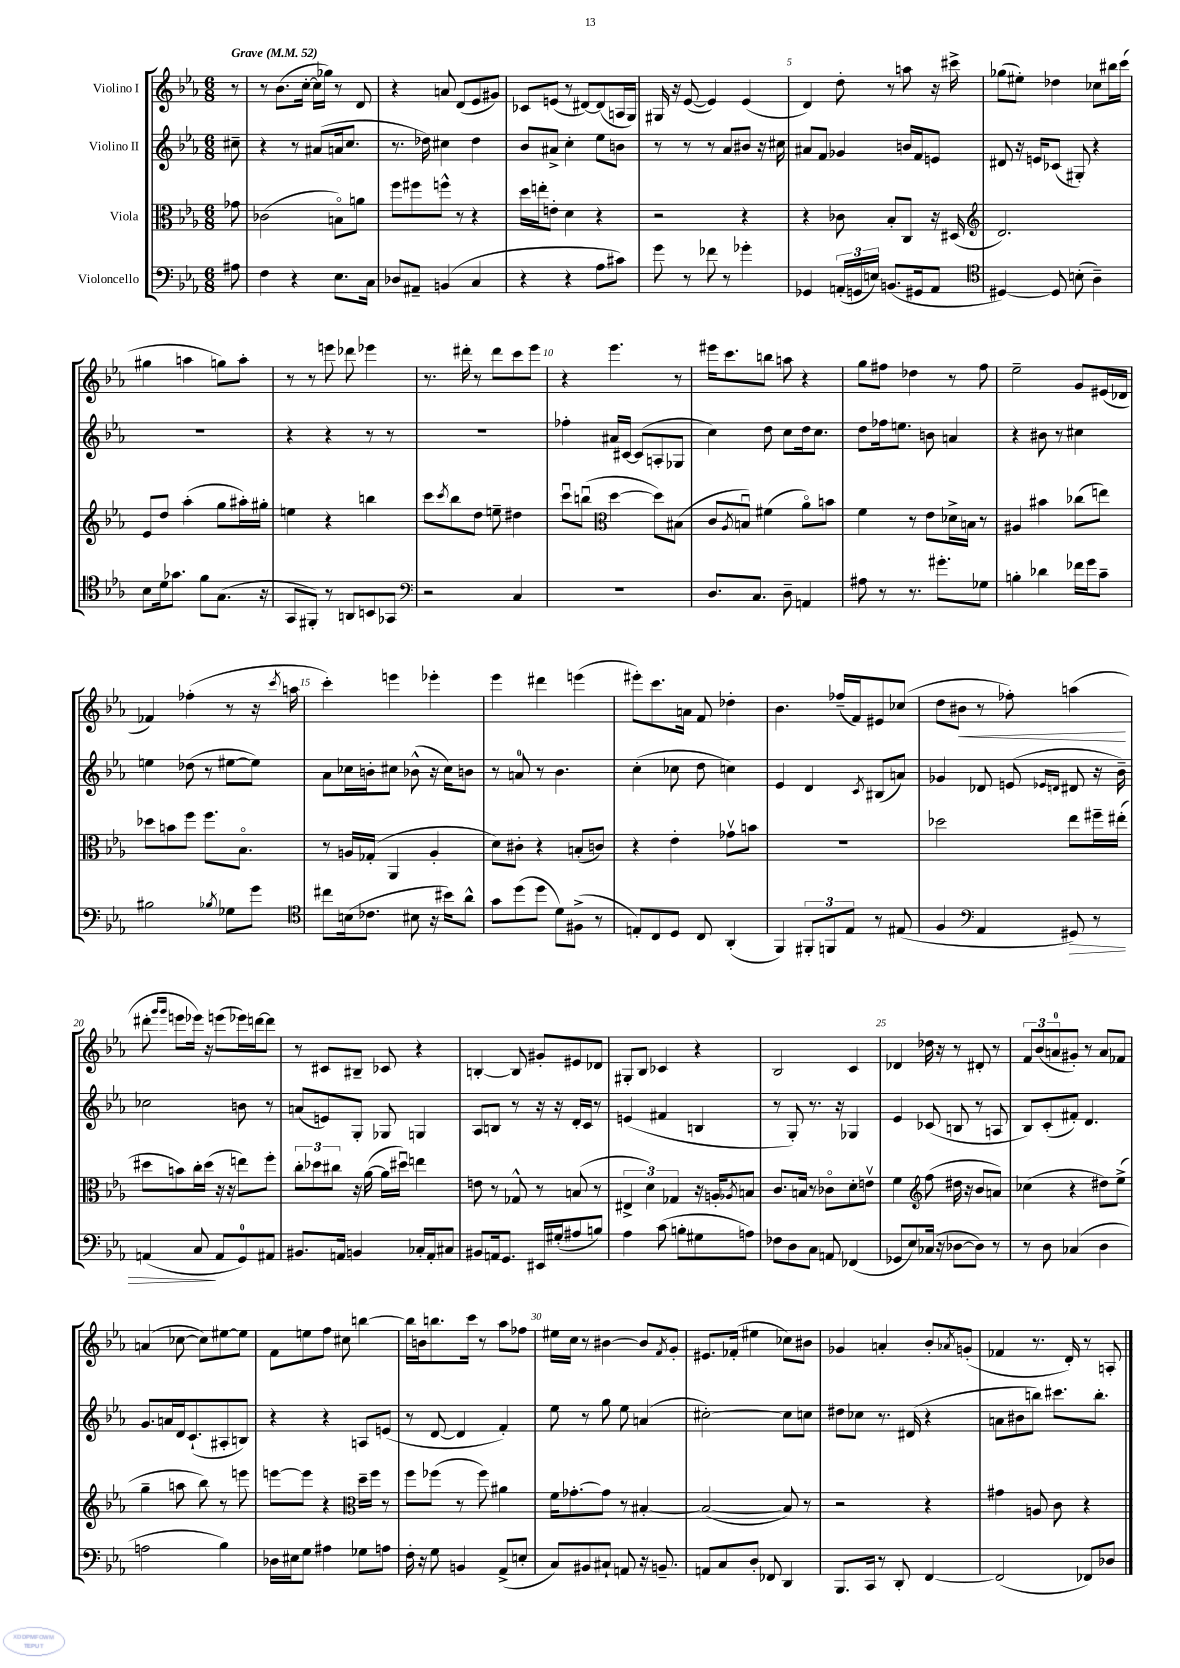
<<
\new StaffGroup <<
\new Staff = "s0" \with { instrumentName = "Violino I" } {
    \clef treble \key ees \major \numericTimeSignature \time 6/8 \partial 8 \tempo "Grave" 4 = 52
    r8 |
    r8 bes'8.( c''16~-. c''16 ges''16) r8 d'8 |
    r4 a'8 d'8( ees'8 gis'8) |
    ces'8 e'8( r8 dis'8~) dis'8( a16 g16) |
    gis16 r16 ees'8~( ees'4) ees'4( |
    d'4) d''8-. r8 a''8 r16 cis'''16-> |
    ges''8( eis''8-.) des''4 ces''8 bis''16 c'''16( |
    gis''4 a''4 g''8) a''8-. |
    r8 r8 e'''8 des'''8 ees'''4 |
    r8. dis'''16-. r8 dis'''8 c'''8 ees'''8 |
    r4 ees'''4. r8 |
    eis'''16 c'''8. b''8 a''8 r4 |
    g''8 fis''8 des''4 r8 fis''8 |
    ees''2-- g'8 eis'16( des'16 |
    fes'4) fes''4-.( r8 r16 \acciaccatura { c'''8 } a''16 |
    c'''4-.) e'''4 ees'''4-. |
    ees'''4 dis'''4 e'''4( |
    eis'''8-.) c'''8. a'16 f'8 des''4-. |
    bes'4. fes''16--( f'16) eis'8 ces''8( |
    d''8 bis'8\< r8 fes''8-.) a''4\!( |
    dis'''8-. \grace { g'''16 g'''16 } e'''8 ees'''16) r16 e'''8( ees'''16) d'''16~ d'''8 |
    r8 cis'8 bis8-- ces'8 r4 |
    b4~-. b8 gis'8-. eis'8 des'8 |
    gis8-. bes8 ces'4 r4 |
    bes2 c'4 |
    des'4 des''16 r16 r8 dis'8-. r8 |
    \tuplet 3/2 { f'8 bes'8( a'8-0 } gis'8-.) r8 a'8 fes'8 |
    a'4( ces''8~ ces''8) eis''8~ eis''8 |
    f'8 e''8 f''8 cis''8 b''4~ |
    b''16 b'16 b''8. c'''16 r8 aes''8 fes''8 |
    eis''16 c''16 r8 bis'4~ bis'8 \acciaccatura { f'8 } g'8-. |
    eis'8. fes'16-.( eis''4 ces''8) bis'8 |
    ges'4 a'4-. bes'8-. \acciaccatura { aes'8 } g'8-.( |
    fes'4 r8. d'16-.) r8 a8-. \bar "|." |
}
\new Staff = "s1" \with { instrumentName = "Violino II" } {
    \clef treble \key ees \major \numericTimeSignature \time 6/8 \partial 8
    cis''8-- |
    r4 r8 ais'8( a'16 c''8. |
    r8. des''16) cis''4 des''4 |
    bes'8 ais'8-> c''4-. ees''8 b'8 |
    r8 r8 r8 aes'8 bis'8 r16 cis''16 |
    ais'8 f'8 ges'4 b'16 f'16 e'8 |
    dis'8 r16 e'16 ces'8( gis8-.) r4 |
    R2. |
    r4 r4 r8 r8 |
    R2. |
    fes''4-. ais'16 cis'16~ cis'8( a8-. ges8 |
    c''4) d''8 c''8 d''16 c''8. |
    d''8 fes''16 e''8. b'8 a'4 |
    r4 bis'8 r8 cis''4 |
    e''4 des''8( r8 eis''8~ eis''8) |
    aes'8 ces''16 b'16-. cis''8 bes'8-^( r16 cis''16) b'8 |
    r8 a'8-0 r8 bes'4. |
    c''4-.( ces''8 d''8 c''4) |
    ees'4 d'4 \acciaccatura { c'8 } bis8( a'8) |
    ges'4 des'8 e'8( \grace { ees'16 d'16 } dis'8 r16 bes'16--) |
    ces''2 b'8 r8 |
    a'8( e'8) g8-. ges8 g4 |
    aes8 b8 r8 r16 r16 d'16-. c'16 r8 |
    e'4( fis'4 b4 |
    r8 g8-.) r8. r16 ges4 |
    ees'4 ces'8( b8 r8 a8 |
    bes8) c'8-.( fis'8-.) d'4. |
    g'8. a'16 d'16 c'8.-!( ais8-. b8) |
    r4 r4 a8 e'8( |
    r8 d'8~ d'4 f'4-.) |
    ees''8 r8 g''8 ees''8 a'4( |
    cis''2~-.) cis''8 c''8 |
    dis''8 ces''8 r8. dis'16( r4 |
    a'8 bis'8 b''8) cis'''8. b''8.-. \bar "|." |
}
\new Staff = "s2" \with { instrumentName = "Viola" } {
    \clef alto \key ees \major \numericTimeSignature \time 6/8 \partial 8
    ges'8 |
    ces'2( b8\flageolet) a'8 |
    f''8 fis''8 f''8-^ r8 r4 |
    d''16 e''16-. e'8-. d'4 r4 |
    r2 r4 |
    r4 ces'8 bes8-. c8 r16 dis16( |
    \clef treble d'2.) |
    ees'8 d''8 aes''4-.( g''8 ais''16-.) gis''16-. |
    e''4 r4 b''4 |
    c'''8 \acciaccatura { c'''8 } bes''8 d''8 e''8-- dis''4 |
    c'''8\downbow b''8\downbow( \clef alto d''4~ d''8) bis8( |
    c'8 \acciaccatura { aes8 } b8\downbow) fis'4( aes'8\flageolet) b'8 |
    f'4 r8 ees'8 des'16-> b16 r8 |
    ais4 bis'4 ces''8( e''8) |
    des''8 b'8 f''8 f''8. bes8.\flageolet |
    r8 a16 ges16-.( aes,4 a4-. |
    d'8) cis'8-. r4 b8-.( c'8) |
    r4 ees'4-. ges'8\upbow b'8 |
    R2. |
    des''2 ees''8 fis''16-- eis''16-.( |
    dis''8 b'8) c''16-. dis''16( r16 r16 e''8) f''8-. |
    \tuplet 3/2 { c''8-. des''8 cis''8 } r16 aes'16~( aes'16 dis''16\downbow) e''4 |
    e'8 r8 ges8-^ r8 b8( r8 |
    \tuplet 3/2 { eis4-> d'4) ges4 } r16 a16-. \acciaccatura { aes8 } b8 |
    c'8. b16 r8 ces'8\flageolet d'8-. e'8\upbow |
    f'4 \clef treble f''8( dis''16 r16 bes'8 a'8) |
    ces''4( r4 dis''8) ees''8->( |
    g''4-- a''8 bes''8) r8 e'''8 |
    e'''8~ e'''8 r4 \clef alto d''16-- f''16 r8 |
    f''8 fes''8( r8 fes''8) ais'4 |
    f'16 ges'8.~-. ges'8 r8 bis4~-. |
    bis2~( bis8) r8 |
    r2 r4 |
    gis'4 a8 c'8 r4 \bar "|." |
}
\new Staff = "s3" \with { instrumentName = "Violoncello" } {
    \clef bass \key ees \major \numericTimeSignature \time 6/8 \partial 8
    ais8 |
    f4 r4 ees8. c16 |
    des8 ais,8-- b,4( c4 |
    r4 r4 aes8 cis'8) |
    g'8 r8 fes'8 r8 ges'4-. |
    ges,4 \tuplet 3/2 { a,16-.( g,16 e16) } b,8.( gis,16 a,8 |
    \clef tenor dis4~) dis8 b8-.( aes4--) |
    bes8 d'16 ges'8. f'8 g8.( r16 |
    g,8 fis,8-.) r8 a,8 b,8 ges,8 |
    \clef bass r2 c4 |
    R2. |
    d8. c8. d8-- a,4 |
    ais8 r8 r8. gis'8.-. ges8 |
    b4-. des'4 fes'16 g'16 c'8-- |
    bis2 \acciaccatura { bes8 } ges8 g'8 |
    \clef tenor cis''8 b16( ces'8. bis8 r16 bis'16) aes'8-^ |
    g'8 d''8( d''8 d'8) fis8->( r8 |
    e8-.) c8 d8 c8 aes,4-.( |
    f,4) \tuplet 3/2 { fis,8-. f,8 ees8 } r8 eis8( |
    f4 \clef bass aes,4 gis,8\>) r8 |
    a,4( c8\! a,8 g,8-0) ais,8 |
    bis,8. a,16 b,4 ces16-. a,16-. cis8 |
    bis,8 a,16 g,8. eis,16 gis16-.( ais8 b8) |
    aes4 c'8( b8-. gis8 a8) |
    fes8 d8 c8 a,8 fes,4( |
    ges,8 ees8) ces16( r16 des8~ des8) r8 |
    r8 d8 ces4( d4 |
    a2 bes4) |
    des16 eis16 g8 ais4 ges8 a8 |
    f16-. r16 g8 b,4 aes,8->( e8-. |
    c8) bis,8 cis8-! a,8 r16 b,8.-- |
    a,8 c8 d8-. fes,8 d,4 |
    bes,,8. c,16 r8 d,8-. f,4~ |
    f,2( fes,8) des8 \bar "|." |
}
>>
>>
\layout { \context { \Score \override BarNumber.break-visibility = ##(#f #t #t) barNumberVisibility = #(every-nth-bar-number-visible 5) } }
